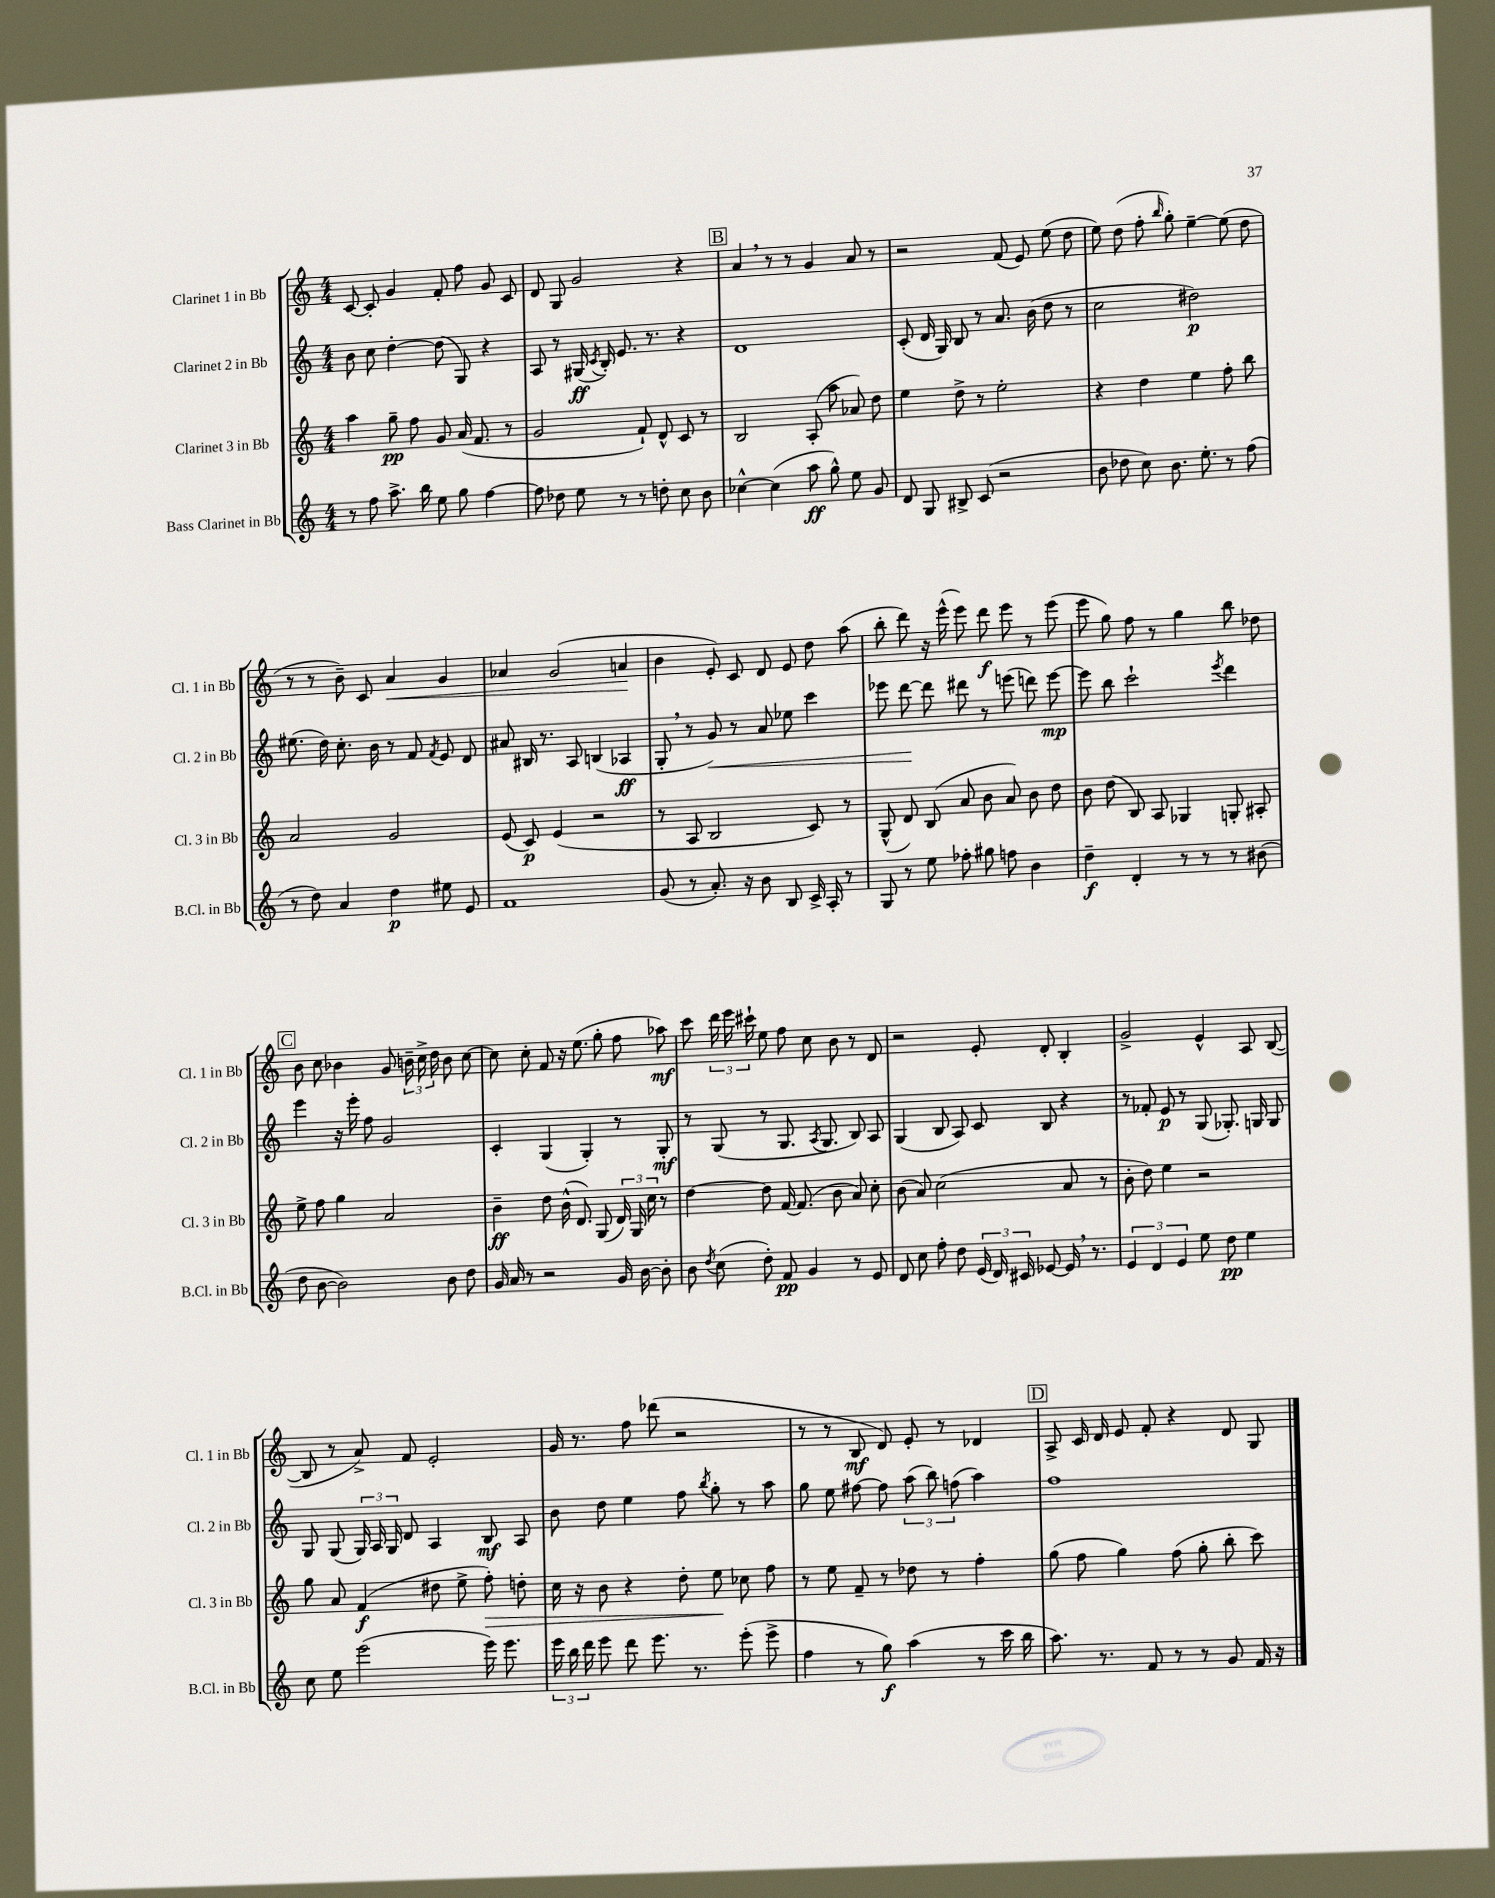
<<
\new StaffGroup <<
\new Staff = "s0" \with { instrumentName = "Clarinet 1 in Bb" shortInstrumentName = "Cl. 1 in Bb" } {
    \clef treble \key c \major \numericTimeSignature \time 4/4
    \autoBeamOff c'8~ c'8-. g'4 f'8-. f''8 g'8 c'8 |
    d'8 g8 g'2 r4 |
    \mark \markup { \box "B" } a'4 \breathe r8 r8 g'4 a'8 r8 |
    r2 f'8( e'8) e''8( d''8 |
    e''8) d''8( f''8-. \grace { b''16 } g''8-.) e''4~-- e''8( d''8 |
    r8 r8 b'8--) c'8 a'4\< g'4 |
    aes'4 g'2( a'4\! |
    b'4 e'8-.) c'8 d'8 e'8 d''8 a''8( |
    b''8-. d'''8) r16 e'''16-^( e'''8) d'''8\f e'''8 r8 e'''8( |
    e'''8 g''8) f''8 r8 g''4 b''8 des''8 |
    \mark \markup { \box "C" } b'8 c''8 bes'4 g'8 \tuplet 3/2 { b'16-- c''16-> d''16 } b'8 c''8~ |
    c''8 c''8-. f'8 r16 e''8.( g''8-. f''8 aes''8\mf) |
    c'''8 \tuplet 3/2 { d'''16 e'''16 cis'''16-! } e''8 f''8 c''8 b'8 r8 d'8 |
    r2 e'8-. d'8-. b4-. |
    g'2-> e'4-^ a8 b8~( |
    b8 r8 a'8->) f'8 e'2-. |
    g'16 r8. f''8 des'''8( r2 |
    r8 r8 b8\mf d'8) e'8-. r8 des'4 |
    \mark \markup { \box "D" } a8-> c'16 d'16 e'8 f'8-. r4 d'8 g8 \bar "|." |
}
\new Staff = "s1" \with { instrumentName = "Clarinet 2 in Bb" shortInstrumentName = "Cl. 2 in Bb" } {
    \clef treble \key c \major \numericTimeSignature \time 4/4
    \autoBeamOff b'8 c''8 d''4~-. d''8( g8) r4 |
    a8 r8 gis16\ff( \acciaccatura { c'8 } b16-.) e'8. r8. r4 |
    \mark \markup { \box "B" } d'1 |
    c'8-.( d'16 g16) b8 r8 a'8. b'16( d''8 r8 |
    c''2 dis''2\p) |
    eis''8.( d''16) c''8.-. b'16 r8 f'8 \acciaccatura { f'8 } e'8 d'8 |
    ais'8 bis16 r8. a8 b4( aes4\ff |
    g8-. \breathe r8 g'8\<) r8 a'8 ees''8 c'''4 |
    ees'''8 d'''8~\! d'''8 dis'''8 r8 e'''8( d'''8) e'''8~\mp |
    e'''8 b''8 c'''2-! \acciaccatura { e'''8 } d'''4 |
    \mark \markup { \box "C" } e'''4 r16 e'''16-. f''8 g'2 |
    c'4-. g4( g4-.) r8 g8-.\mf |
    r8 g8( r8 g8. \acciaccatura { a8 } g8. b8) a8 |
    g4( b8 a8) c'8 b8 r4 |
    r8 fes'8-. e'8\p r8 g8( ges8.-.) g16 g8 |
    g8 g8( \tuplet 3/2 { g16) a16 g16 } d'8 a4 b8\mf a8 |
    b'8 d''8 e''4 f''8 \acciaccatura { b''8 } g''8-. r8 a''8 |
    g''8 e''8 fis''8~ fis''8 \tuplet 3/2 { a''8( b''8) f''8( } a''4) |
    \mark \markup { \box "D" } f''1 \bar "|." |
}
\new Staff = "s2" \with { instrumentName = "Clarinet 3 in Bb" shortInstrumentName = "Cl. 3 in Bb" } {
    \clef treble \key c \major \numericTimeSignature \time 4/4
    \autoBeamOff a''4 g''8--\pp f''8 g'8 a'16( f'8. r8 |
    g'2 f'8-!) d'8-^ c'8 r8 |
    \mark \markup { \box "B" } b2 a8-.( a''8 aes'8) d''8 |
    e''4 d''8-> r8 e''2-. |
    r4 d''4 e''4 f''8-. b''8 |
    a'2 g'2 |
    e'8( c'8\p) e'4( r2 |
    r8 a8 b2 c'8) r8 |
    g8-^( d'8) b8( a'8 b'8 a'8) b'8 d''8 |
    b'8 d''8( b8) a8 ges4 g8-. ais8-. |
    \mark \markup { \box "C" } e''8-> f''8 g''4 a'2 |
    b'4--\ff d''8 b'16-^( d'8.) g8( \tuplet 3/2 { d'16) g16 c''16 } r8 |
    d''4~ d''8 f'16~ f'8.( b'8 a'8) c''8-. |
    b'8( a'8) c''2( a'8 r8 |
    b'8-. d''8) e''4 r2 |
    g''8 a'8 f'4\f( dis''8 e''8-> f''8-.\>) d''8-. |
    c''16 r16 b'8 r4 d''8-. e''8\! ces''8 f''8 |
    r8 e''8 f'8-- r8 des''8 r8 f''4-. |
    \mark \markup { \box "D" } g''8( f''8 g''4) f''8( g''8-. b''8-. c'''8) \bar "|." |
}
\new Staff = "s3" \with { instrumentName = "Bass Clarinet in Bb" shortInstrumentName = "B.Cl. in Bb" } {
    \clef treble \key c \major \numericTimeSignature \time 4/4
    \autoBeamOff r8 f''8 a''8.-> b''16 e''8 g''8 f''4~ |
    f''8 des''8 e''8 r8 r8 d''8-. c''8 b'8 |
    \mark \markup { \box "B" } ces''4~-^ ces''4( a''8\ff g''8-^) e''8 g'8 |
    d'8 g8 bis8-> c'8( r2 |
    b'8 des''8 c''8) b'8. e''8.-. r8 f''8( |
    r8 d''8) a'4 d''4\p eis''8 e'8 |
    f'1 |
    g'8( r8 a'8.-.) r16 b'8 b8 c'16-> a16-. r8 |
    g8 r8 e''8 fes''8-. gis''8 f''8 b'4 |
    d''4--\f d'4-. r8 r8 r8 bis'8( |
    \mark \markup { \box "C" } d''8 b'8~ b'2) b'8 d''8 |
    g'16 a'16 r8 r2 g'16 b'16~ b'8-. |
    b'8 \acciaccatura { d''8 } c''8( d''8-.) f'8\pp g'4 r8 e'8 |
    d'8 c''8 f''8-. d''8 \tuplet 3/2 { e'16( d'16) cis'16 } ees'8~ ees'16 \breathe r8. |
    \tuplet 3/2 { e'4 d'4 e'4 } e''8 d''8\pp e''4 |
    c''8 e''8 e'''2( e'''16) e'''8. |
    \tuplet 3/2 { e'''16 b''16 d'''16 } e'''8 d'''8 e'''8. r8. e'''8-.( e'''8-> |
    f''4 r8 g''8\f) a''4( r8 c'''16 b''16 |
    \mark \markup { \box "D" } a''8.) r8. f'8 r8 r8 g'8 f'16 r16 \bar "|." |
}
>>
>>
\layout { \context { \Score \remove "Bar_number_engraver" } }
